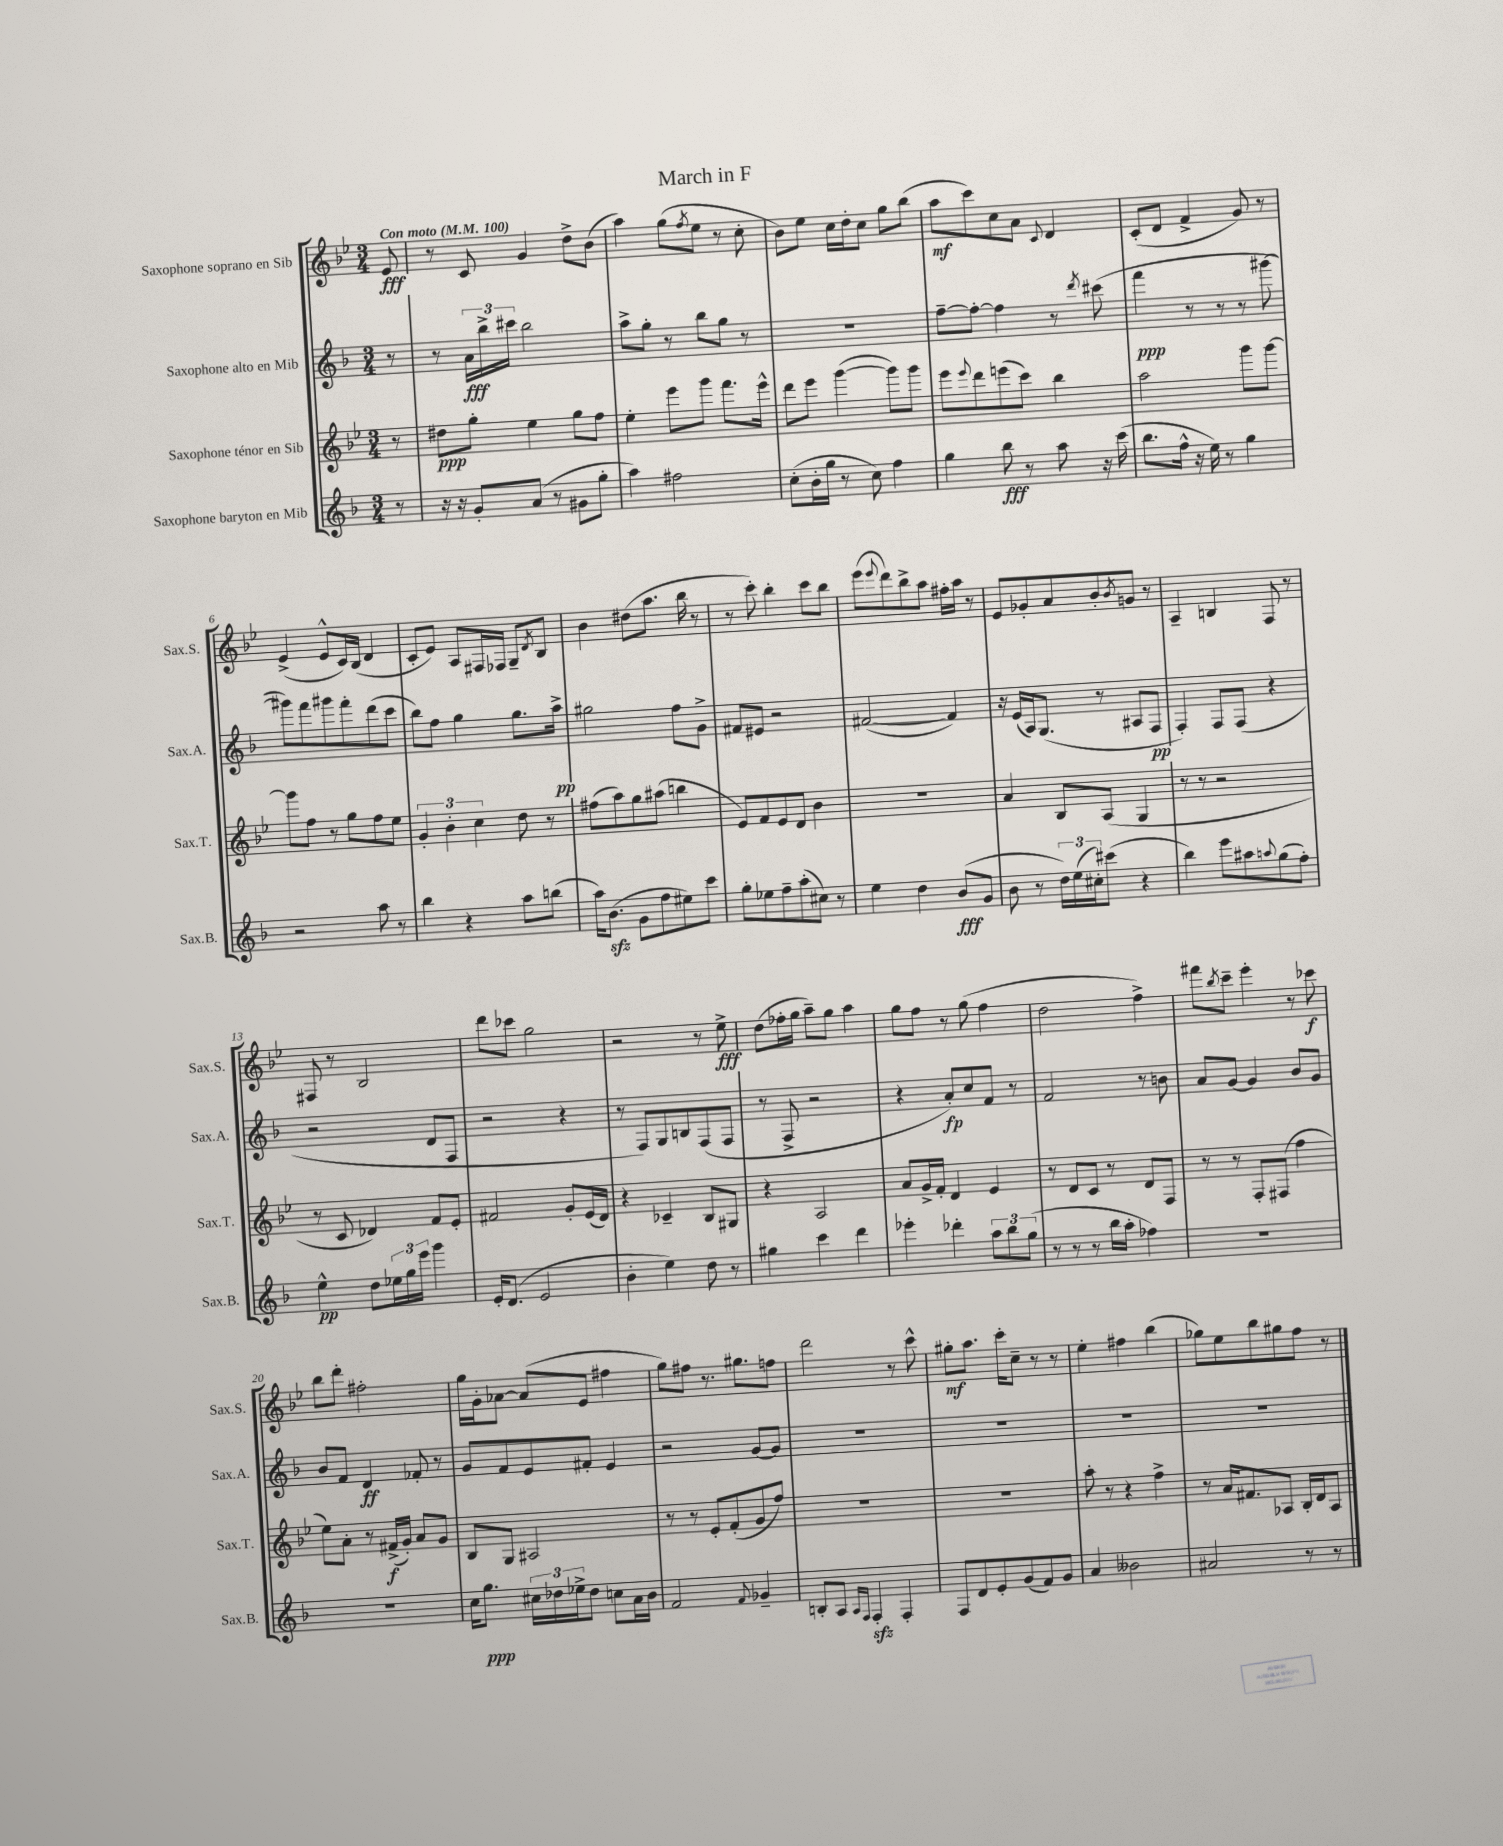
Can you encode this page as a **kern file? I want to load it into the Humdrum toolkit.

**kern	**kern	**kern	**kern
*staff4	*staff3	*staff2	*staff1
*clefG2	*clefG2	*clefG2	*clefG2
*k[b-]	*k[b-e-]	*k[b-]	*k[b-e-]
*M3/4	*M3/4	*M3/4	*M3/4
*MM100	*MM100	*MM100	*MM100
8r	8r	8r	8e-
=	=	=	=
16r	8dd#	8r	8r
16r	.	.	.
8g'	8gg'	24a	8c
.	.	24bb-^	.
.	.	24ccc#	.
(8a	4ee-	2bb-	4g
8r	.	.	.
8g#	8gg	.	8dd^
8gg'	8ff	.	(8b-
=	=	=	=
4aa)	4ee-'	8aa^	4aa)
.	.	8gg'	.
2ff#	8eee-	8r	(8gg
.	.	.	8qff
.	8ggg	8bb-	8ee-
.	8.fff	8gg	8r
.	.	8r	8cc'
.	16eee-^^	.	.
=	=	=	=
(8cc'	8ddd	2.r	8b-)
16b-'	8eee-	.	8ee-
16gg	.	.	.
8r	([4ggg	.	16cc
.	.	.	16dd'
8cc)	.	.	8cc
4ff	8ggg])	.	8gg
.	8ggg	.	(8bb-
=	=	=	=
4gg	8eee-	[8ff~	8aa
.	8qqeee-	.	.
.	8ddd	8ff'_	8ccc)
8bb-	(8eee	4ff]	8cc
8r	8ccc)	.	8a
.	.	.	8qqc
8aa	4bb-	8r	4d
.	.	8qddd	.
16r	.	(8ccc#	.
(16ccc	.	.	.
=	=	=	=
8.bb-	2aa	4fff	(8c'
.	.	.	8d
16ff^^	.	.	.
16r	.	8r	4f^
16ee)	.	.	.
8r	.	8r	.
4gg	8ggg	8r	8g)
.	[8ggg	[8ggg#	8r
=	=	=	=
2r	8ggg]	8ggg#])	(4e-^
.	8ff	8fff	.
.	8r	8ggg#	8e-^^
.	8gg	8fff'	16c)
.	.	.	(16B-
8aa	8ff	(8ddd	4d
8r	8ee-	8ccc	.
=	=	=	=
4bb-	6g'	8bb-)	8c'
.	.	8ff	8e-)
.	6b-'	.	.
4r	.	4gg	8A
.	6cc	.	.
.	.	.	16F#
.	.	.	16F-
8aa	8dd	8.gg	8G~
.	.	.	8qd
(8bb	8r	.	8B-
.	.	16aa^	.
=	=	=	=
16aa)	(8ff#	2gg#	4b-
(8.b-	.	.	.
.	8aa)	.	.
8g	8gg	.	(8dd#
8ff	(8aa#	.	8.aa
8ee#)	4bb	8ff	.
.	.	.	16bb-
8ccc	.	8g^	8r
=	=	=	=
8gg'	8e-)	8f#	8r
8ee-	8f	8e#	8ccc')
8ff~	8e-	2r	4bb-'
(8aa'	8d	.	.
8cc#)	4b-	.	8ccc
8r	.	.	8bb-
=	=	=	=
4ee	2.r	([2f#	(8eee-
.	.	.	8qqeee-
.	.	.	8ddd)
4dd	.	.	8bb-^
.	.	.	8aa
(8b-	.	4f#])	16ff#'
.	.	.	16aa
8g	.	.	8r
=	=	=	=
8b-	4a	16r	8e-
.	.	(16e	.
8r	.	16A)	8g-'
.	.	(8.G	.
24dd)	8B-	.	8a
(24ee	.	.	.
24cc#')	.	.	.
(8ccc#	(8A	8r	8b-'
.	.	.	8qb-
4r	4G	8A#	8g
.	.	8F	8r
=	=	=	=
4bb-)	8r	4F')	4A~
.	8r	.	.
8eee	2r	8F	4B
8aa#	.	(8F	.
8qqaa	.	.	.
(8gg	.	4r	8F
8ff')	.	.	8r
=	=	=	=
4ee^^	8r	2r	8F#
.	8c	.	8r
8dd	4d-)	.	2B-
24ee-	.	.	.
24gg	.	.	.
24eee	.	.	.
4ggg	8f	8d	.
.	8e-'	8F	.
=	=	=	=
16e'	2f#	2r	8ddd
(8.d	.	.	.
.	.	.	8ccc-
2e	.	.	2gg
.	8g'	4r	.
.	(16e-	.	.
.	16d)	.	.
=	=	=	=
4b-'	4r	8r	2r
.	.	8F)	.
4ee)	4c-~	8G	.
.	.	8B	.
8dd	8B-	(8F	8r
8r	8G#	8F	8ee-^
=	=	=	=
4gg#	4r	8r	(8dd
.	.	8F^	16ff-'
.	.	.	16gg
4ccc	2A	2r	8aa~)
.	.	.	8gg
4ddd	.	.	4aa
=	=	=	=
4eee-'	8a	4r	8gg
.	16g^	.	8ff
.	16f'	.	.
4ddd-'	4d	8a')	8r
.	.	8cc	(8gg
12aa	4e-	8f	4ff
12bb-	.	.	.
.	.	8r	.
(12gg	.	.	.
=	=	=	=
8r	8r	2f	2dd
8r	8d	.	.
8r	8c	.	.
16bb-	8r	.	.
16aa'	.	.	.
4ff-)	8d	8r	4ff^)
.	8F	8b	.
=	=	=	=
2.r	8r	8a	8fff#
.	.	.	8qbb-
.	8r	[8g	8ccc~
.	8F'	4g]	4eee-'
.	(8F#	.	.
.	4ff	8b-	8r
.	.	8g	8ccc-
=	=	=	=
2.r	8ee-)	8b-	8bb-
.	8a'	8f	8ddd'
.	8r	4d	2ff#'
.	(16f#^	.	.
.	16g')	.	.
.	8a	8f-'	.
.	8g	8r	.
=	=	=	=
16cc	8B-	8g	16gg
8.gg	.	.	16g'
.	8G	8f	[8a-
24cc#	2A#	8e	(8a-]
24dd-	.	.	.
24ee-^	.	.	.
8dd-	.	8f#'	8e-
8cc	.	4e	4ff#
16a	.	.	.
16b-	.	.	.
=	=	=	=
2f	8r	2r	8gg)
.	8r	.	8ff#
.	8e-'	.	8.r
.	(8f'	.	.
.	.	.	8.gg#
8qqf	.	.	.
4g-~	8g	[8g	.
.	8ff)	8g]	8ff
=	=	=	=
8B'	2.r	2.r	2ddd
8A	.	.	.
16qqA	.	.	.
16qqF	.	.	.
4F'	.	.	.
4F'	.	.	8r
.	.	.	8ccc^^
=	=	=	=
8F	2.r	2.r	8gg#'
8d	.	.	8.aa
8e'	.	.	.
.	.	.	16ccc'
(8g	.	.	8cc~
8f)	.	.	8r
8g	.	.	8r
=	=	=	=
4a	8aa'	2.r	4ee-'
.	8r	.	.
2b--	4r	.	4ff#
.	4ff^	.	(4bb-
=	=	=	=
2a#	8r	2.r	8gg-)
.	16a	.	8ee-
.	8.f#	.	.
.	.	.	8bb-
.	8A-	.	8gg#
8r	16B-'	.	8ff
.	16d	.	.
8r	8A-	.	8r
==	==	==	==
*-	*-	*-	*-
